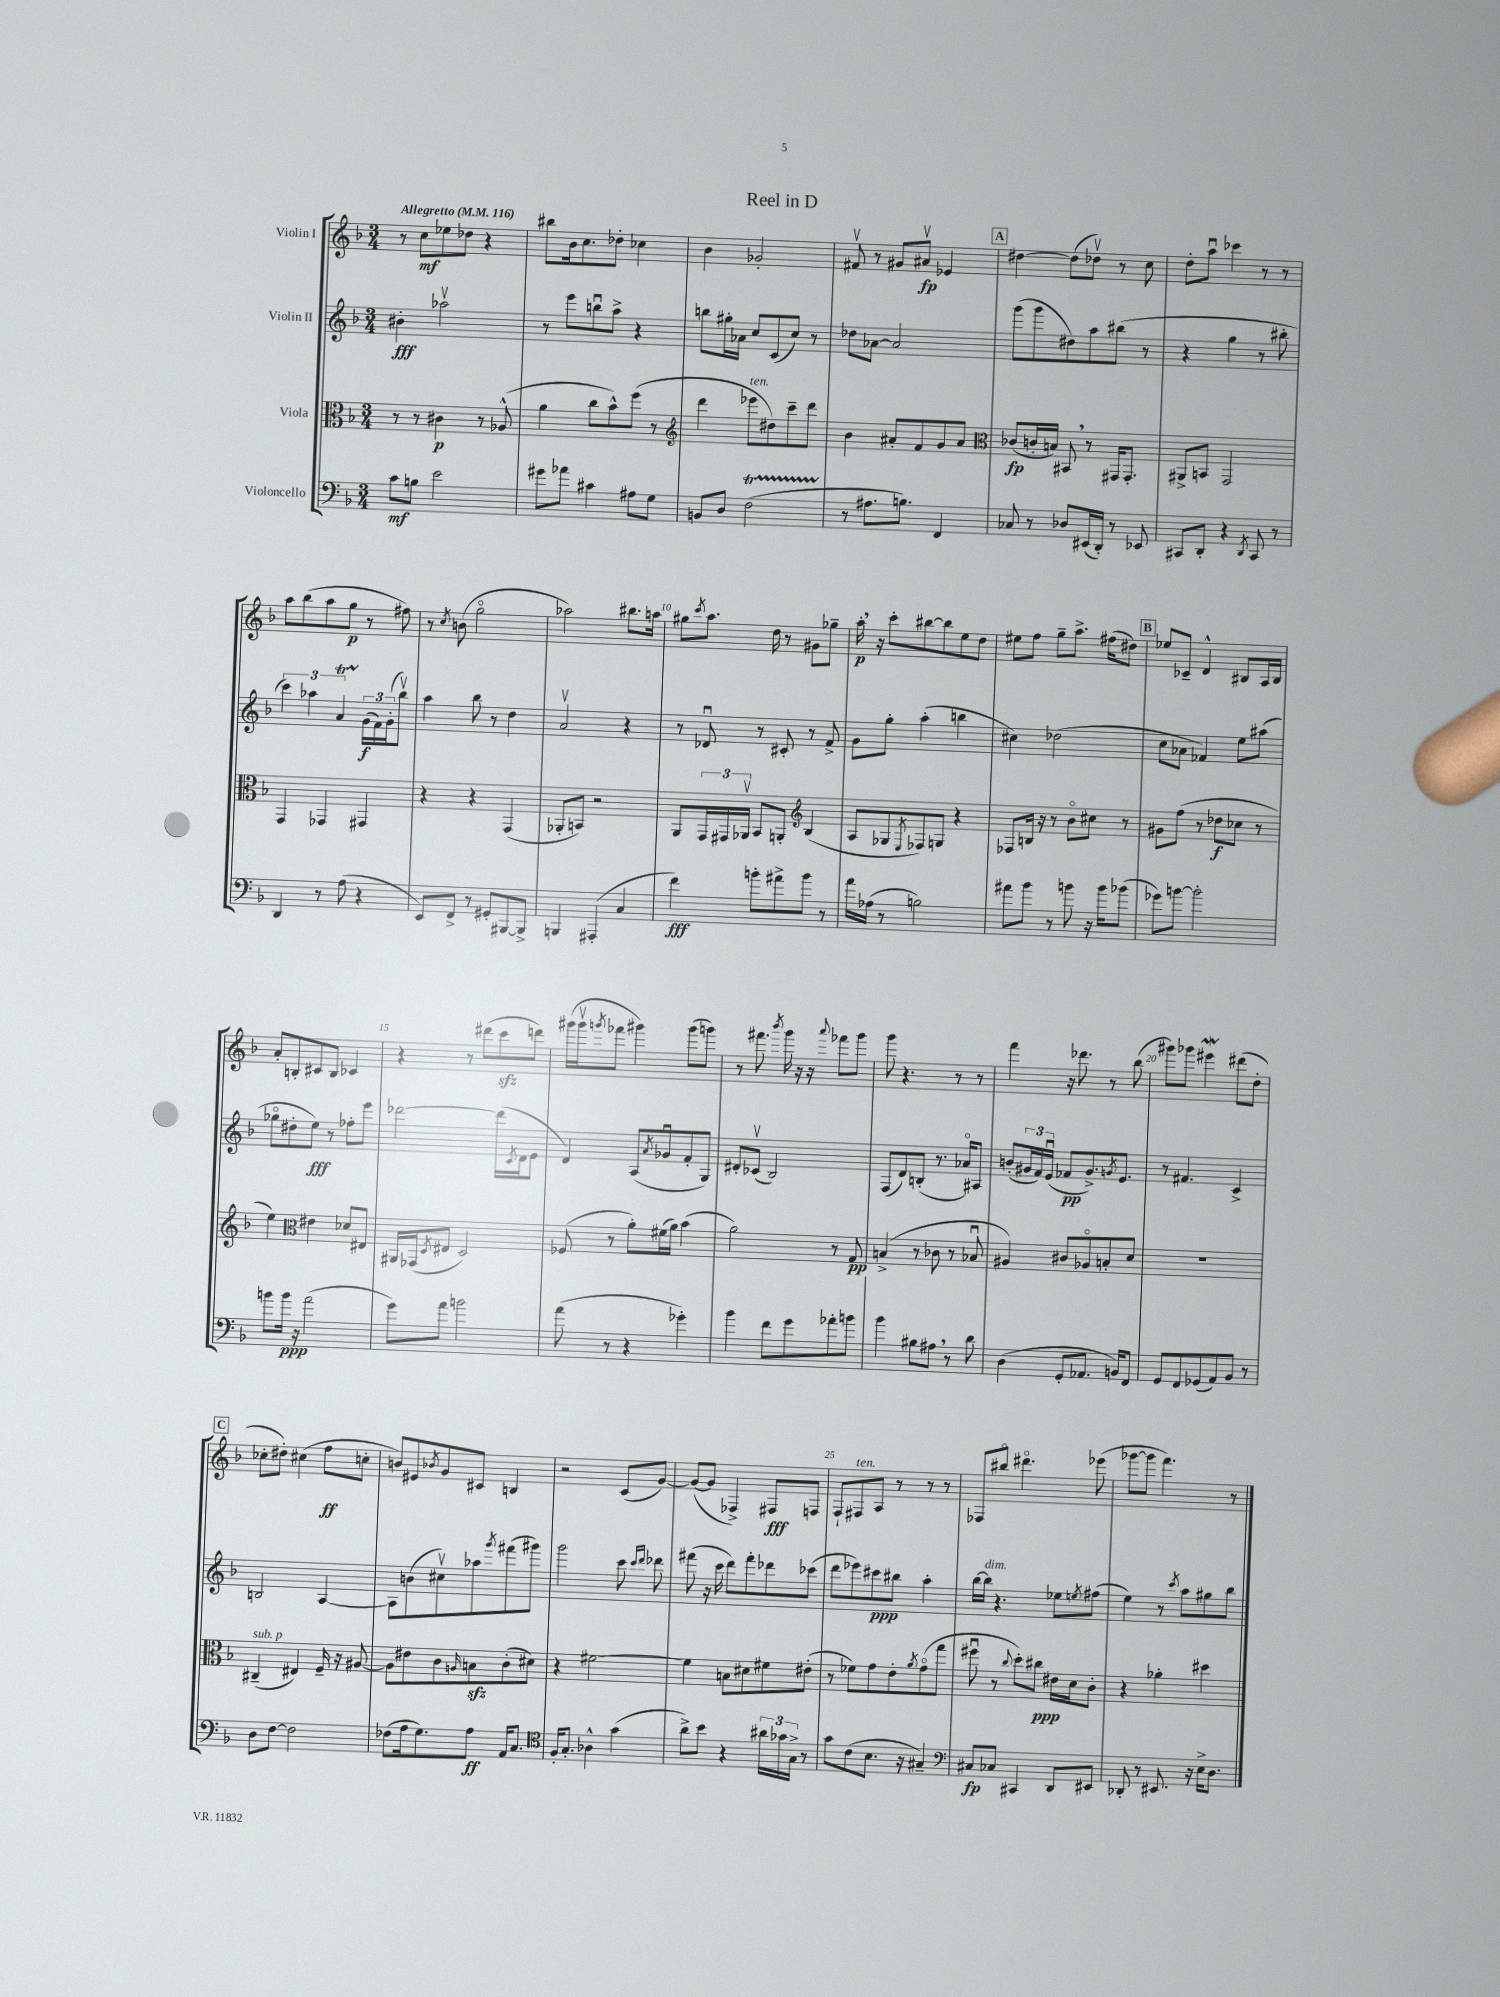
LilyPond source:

\header { title = "Reel in D" }
<<
\new StaffGroup <<
\new Staff = "s0" \with { instrumentName = "Violin I" } {
    \clef treble \key f \major \numericTimeSignature \time 3/4 \tempo "Allegretto" 4 = 116
    r8 c''8\mf ees''8 des''8 r4 |
    bis''8 bes'16 c''8. des''8-. ces''4 |
    bes'4 ges'2-. |
    fis'8\upbow r8 gis'8 ais'8\upbow\fp ees'4 |
    \mark \markup { \box "A" } dis''4~ dis''8( des''8\upbow) r8 c''8 |
    d''8-. a''8\downbow ces'''4 r8 r8 |
    a''8 bes''8( a''8 g''8\p r8 fis''8) |
    r8 \acciaccatura { c''8 } b'8( g''2\flageolet |
    aes''2) bis''8. a''16 |
    gis''8 \acciaccatura { c'''8 } a''8. d''16 r8 gis'8 ges''8-- |
    a''16-.\p \breathe r16 c'''8-. bis''8~ bis''8 e''8 d''8 |
    eis''8 f''8 g''8-- a''8.-> fis''16( dis''8) |
    \mark \markup { \box "B" } ees''8 ces'8-- d'4-^ bis8 a16 bis16 |
    a'8-. b8-. cis'8 b8 ces'4 |
    r4 r8 dis'''8( c'''8\sfz d'''8) |
    gis'''16( gis'''16\upbow \acciaccatura { g'''8 } fes'''8 gis'''4) gis'''8( g'''8) |
    r8 fis'''8. \acciaccatura { bes'''8 } g'''16 r16 r16 \appoggiatura { a'''8 } fes'''8 g'''8 |
    g'''8 r4. r8 r8 |
    f'''4 r16 des'''8. r8 bes''8( |
    gis'''8) ges'''8 eis'''4\mordent dis'''8( d''8-. |
    \mark \markup { \box "C" } ces''8-. dis''8-.) cis''4( f''8\ff c''8-. |
    b'8) eis'8 \acciaccatura { bes'8 } g'8 cis'8 b4 |
    r2 c'8( g'8~) |
    g'8~( g'8 fes4->) fis8\fff f8 |
    f8-! fis8^\markup { \italic "ten." } a8 r8 r8 r8 |
    fes8 bis''8\flageolet dis'''4.\flageolet ees'''8( |
    ges'''8~ ges'''8 f'''4.) r8 \bar "|." |
}
\new Staff = "s1" \with { instrumentName = "Violin II" } {
    \clef treble \key f \major \numericTimeSignature \time 3/4
    bis'4-.\fff aes''2\upbow |
    r8 e'''8 b''8\downbow a''8-> r4 |
    b''8 gis''16-. aes'16 c''8 c'8( c''8) r8 |
    des''8 aes'8~ aes'2 |
    \mark \markup { \box "A" } g'''8( g'''8 dis''8) a''8 bis''8( r8 |
    r4 g''4 r8 bis''8-. |
    \tuplet 3/2 { c'''4) aes''4 a'4\startTrillSpan } \tuplet 3/2 { g'16\stopTrillSpan\f( f'16) g'16-.( } bes''8\upbow) |
    a''4 bes''8 r8 d''4 |
    a'2\upbow r4 |
    r8 des'8\downbow r8 cis'8-. r8 f'8-> |
    g'8 g''8-. a''4-.( b''4 |
    cis''4) des''2( |
    \mark \markup { \box "B" } c''8 aes'8 fes'4) e''8 ais''8( |
    ges''8\flageolet dis''8-. e''8\fff) r8 fes''8-. e'''8 |
    des'''2~ des'''16( \acciaccatura { c'8 } d'16 e'8 |
    d'4) a8( \acciaccatura { a'8 } ges'8\downbow f'8-. g8) |
    dis'8-. ces'8\upbow( bes2) |
    f8( d'8) b8-.( r8. aes'16\flageolet) ais8 |
    b'8-.( \tuplet 3/2 { gis'16 f'16) e'16\downbow( } fes'8\pp gis'8.->) \acciaccatura { g'8 } e'8. |
    r8 fis'4. c'4-> |
    \mark \markup { \box "C" } b2 a4~ |
    a8 b'8( cis''8\upbow) aes''8 \acciaccatura { g'''8 } fis'''8( gis'''8) |
    g'''2 c'''8 \grace { c'''16 d'''16 } des'''8 |
    fis'''8( r16 c'''16 d'''8) fis'''8-. des'''8 ces'''8( |
    d'''8 ees'''8) cis'''8\ppp bis''8 a''4-. |
    bes''16~ bes''16^\markup { \italic "dim." } r4. ees''8 \acciaccatura { e''8 } fis''8( |
    e''4) r8 \acciaccatura { c'''8 } a''8 gis''8 bes''8 \bar "|." |
}
\new Staff = "s2" \with { instrumentName = "Viola" } {
    \clef alto \key f \major \numericTimeSignature \time 3/4
    r8 r8 cis'4\p r8 aes8-^( |
    a'4 c''8 bes'8-^) f''8( r8 |
    \clef treble d'''4 ees'''8^\markup { \italic "ten." } dis''8) c'''8-- d'''8 |
    bes'4 ais'8-. f'8 g'8 ais'8 |
    \mark \markup { \box "A" } \clef alto ces'8\fp( c'16-. b16) bis,8 \breathe r8 gis,16 gis,8.-. |
    ais,8-> b,8 g,2 |
    g,4 ges,4 gis,4 |
    r4 r4 g,4( |
    aes,8-. b,8) r2 |
    a,8 \tuplet 3/2 { g,16 gis,16 aes,16\upbow } bes,8 a,8-. \clef treble bes4( |
    a8 ges8 \acciaccatura { e8 } fes8) g8 r4 |
    fes8 b16 r16 r8 bes'8\flageolet cis''8 r8 |
    \mark \markup { \box "B" } gis'8 f''8( r8 des''8\f ces''8 r8 |
    e''4) \clef alto eis'4 des'8 eis8 |
    ais,16 ges,16( \acciaccatura { d8 } eis8 d2) |
    fes8( r8 a'8-.) fis'16( a'16) bes'4( |
    a'2) r8 g8\pp |
    b4->( r8 ces'8 r8 bes8\downbow |
    ais4) cis'8 aes8\flageolet b8-. d'8 |
    R2. |
    \mark \markup { \box "C" } cis4--^\markup { \italic "sub. p" }( eis4) f16-- r16 ais8~ |
    ais8 eis'8 c'8 \grace { a16 } b8\sfz c'8-.( dis'8) |
    r4 fis'2~ |
    fis'4 b8 dis'8 fis'8 eis'8-.( |
    r8 fes'8) g'8 e'8-. \acciaccatura { a'8 } g'8\flageolet( g''8 |
    fis''8\downbow r8 \appoggiatura { c''8 } d''8-.) cis''8\ppp eis'16 d'16 c'8-. |
    r4 aes'4-. dis''4 \bar "|." |
}
\new Staff = "s3" \with { instrumentName = "Violoncello" } {
    \clef bass \key f \major \numericTimeSignature \time 3/4
    c'8\mf b8 e'2 |
    gis'8 aes'8 cis'4 ais8 g8 |
    b,8 d8 f2\startTrillSpan( |
    r8\stopTrillSpan ais8. b8.) f,4 |
    \mark \markup { \box "A" } ces8 r8 des8 eis,16( d,16-.) r8 ees,8 |
    cis,8 d,8-. r4 \acciaccatura { d,8 } cis,8 r8 |
    d,4 r8 a8( r4 |
    e,8) f,8-> r8 gis,8-. bis,,8~ bis,,8-> |
    b,,4 ais,,4-.( c4 |
    f'4\fff) b'8-. ais'8-> b'8 r8 |
    a'16 aes16( r8 b2) |
    ais'8 bes'8 r8 b'8 r16 b'16 bes'8( |
    \mark \markup { \box "B" } ges'8) b'8~ b'2-. |
    b'8 b'16\ppp r16 a'2( |
    g'8) a'8 b'2 |
    a'8( r8 r4 ges'4-.) |
    bes'4 f'8 g'8 aes'8-. b'8 |
    bes'4 bis8 ais8 \breathe r8 d'8 |
    d4( g,8-. aes,8. b,16) f,8 |
    g,8 f,8 ges,8( a,8) bes,8 r8 |
    \mark \markup { \box "C" } d8 f8~ f2 |
    fes8( a16 g8.) a8\ff a,16 c8. |
    \clef tenor f16-. g8.-. aes4-^ g'4( |
    a'8->) bes'8 r4 \tuplet 3/2 { ais'16 ges'16 g16-> } r8 |
    g'8 c'8( bes8. r16 gis4--) |
    \clef bass cis8\fp ces8 cis,4 d,8 eis,8 |
    des,8-. r8 eis,8. r16 e16-> d8. \bar "|." |
}
>>
>>
\layout { \context { \Score \override BarNumber.break-visibility = ##(#f #t #t) barNumberVisibility = #(every-nth-bar-number-visible 5) } }
